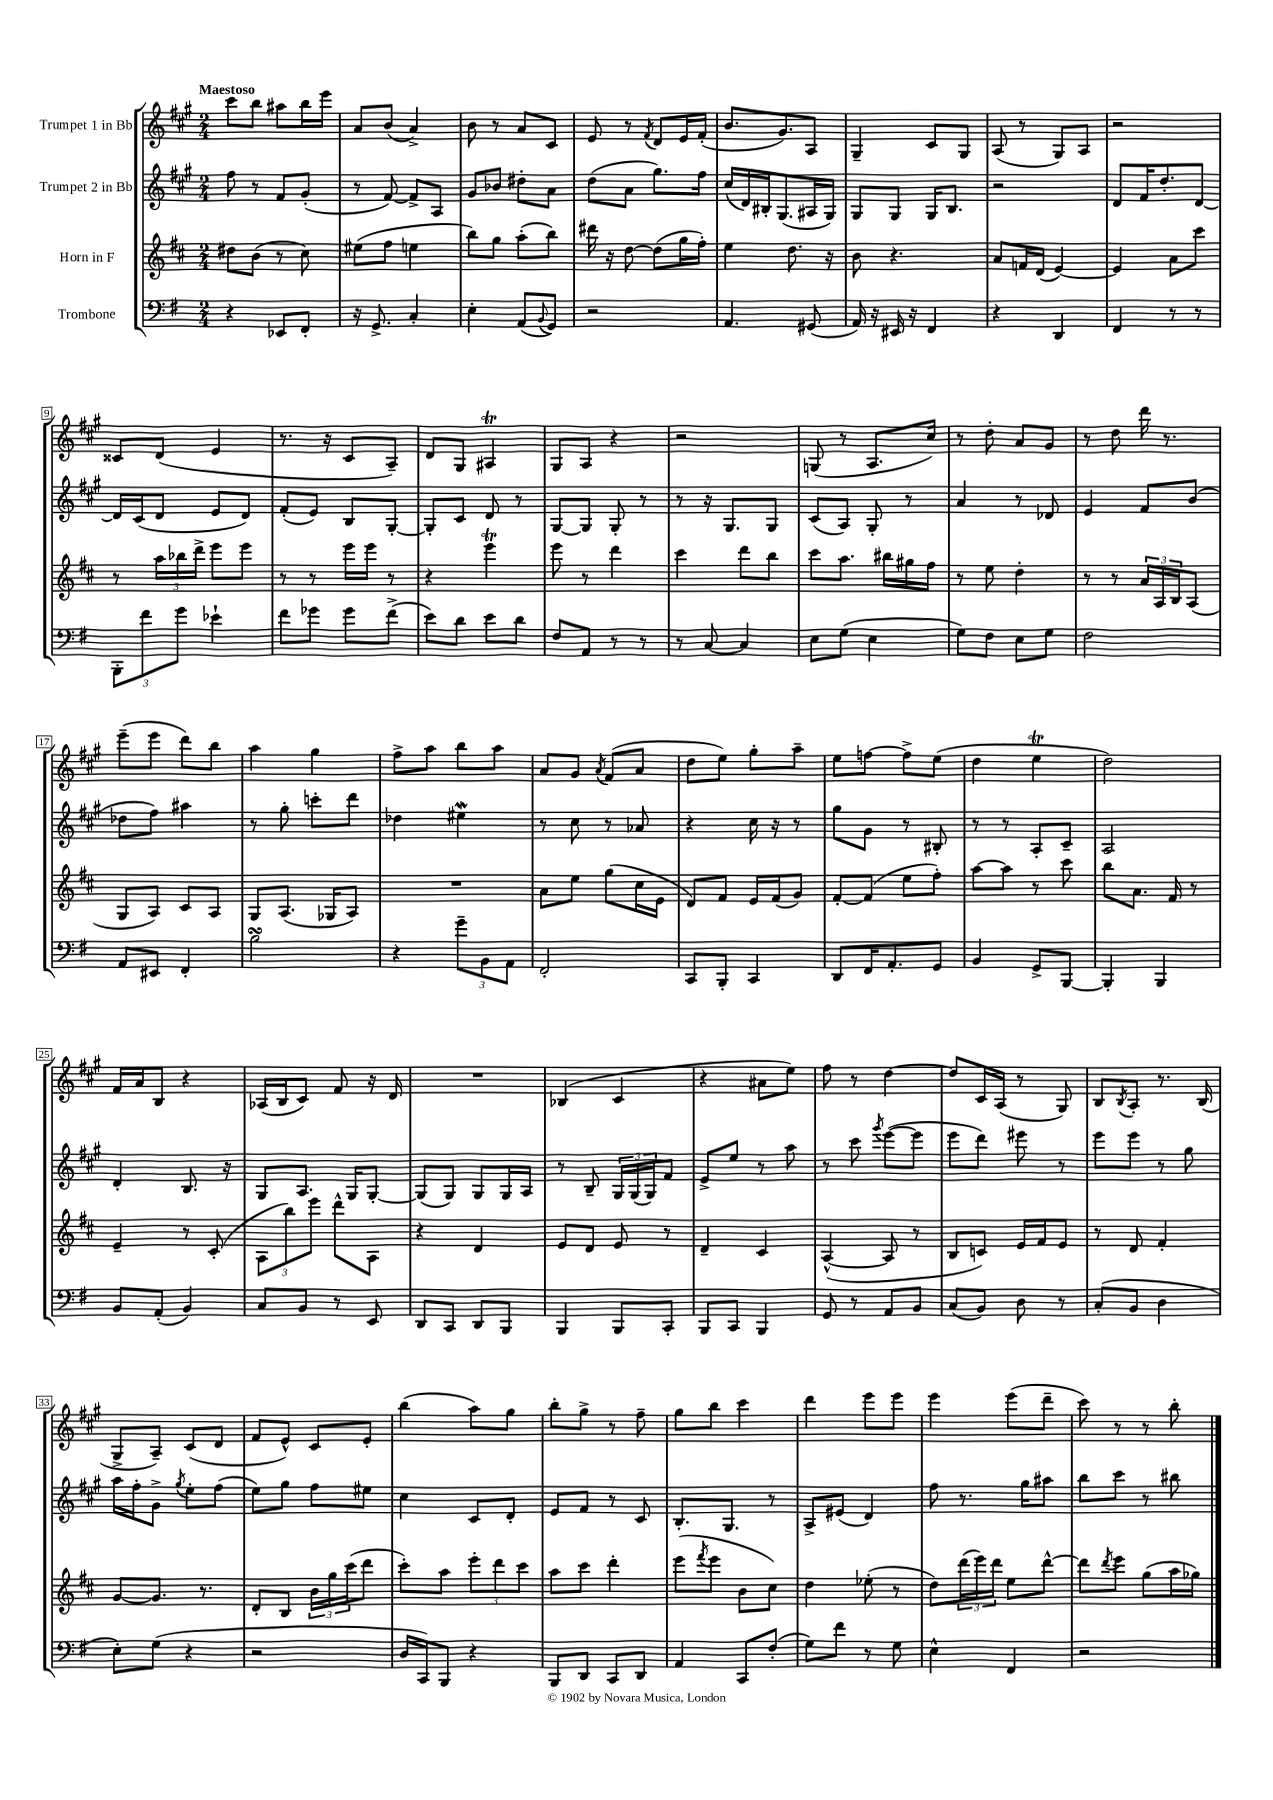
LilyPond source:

<<
\new StaffGroup <<
\new Staff = "s0" \with { instrumentName = "Trumpet 1 in Bb" } {
    \clef treble \key a \major \numericTimeSignature \time 2/4 \tempo "Maestoso"
    cis'''8 b''8 ais''8 b''16 e'''16 |
    a'8 b'8( a'4->) |
    b'8 r8 a'8 cis'8 |
    e'8 r8 \acciaccatura { fis'8 } d'8 e'16 fis'16-.( |
    b'8. gis'8.) a8 |
    gis4-- cis'8 gis8 |
    a8( r8 gis8) a8 |
    r2 |
    cisis'8 d'8( e'4 |
    r8. r16 cis'8 a8--) |
    d'8 gis8 ais4\trill |
    gis8 a8 r4 |
    r2 |
    g8( r8 a8. cis''16) |
    r8 d''8-. a'8 gis'8 |
    r8 d''8 d'''16 r8. |
    e'''8--( e'''8 d'''8) b''8 |
    a''4 gis''4 |
    fis''8-> a''8 b''8 a''8 |
    a'8 gis'8 \acciaccatura { a'8 } fis'8( a'8 |
    d''8 e''8) gis''8-. a''8-- |
    e''8 f''8~ f''8-> e''8( |
    d''4 e''4\trill |
    d''2) |
    fis'16 a'16 b8 r4 |
    aes16( b16 cis'8) fis'8 r16 d'16 |
    R2 |
    bes4( cis'4 |
    r4 ais'8 e''8) |
    fis''8 r8 d''4~ |
    d''8 cis'16 a16( r8 gis8) |
    b8 \acciaccatura { b8 } a8-. r8. b16( |
    gis8-> a8--) cis'8( d'8 |
    fis'8 e'8-^) cis'8 e'8-. |
    b''4( a''8) gis''8 |
    b''8-. gis''8-> r8 fis''8-- |
    gis''8 b''8 cis'''4 |
    d'''4 e'''8 e'''8 |
    e'''4 e'''8( d'''8-- |
    cis'''8) r8 r8 b''8-. \bar "|." |
}
\new Staff = "s1" \with { instrumentName = "Trumpet 2 in Bb" } {
    \clef treble \key a \major \numericTimeSignature \time 2/4
    fis''8 r8 fis'8 gis'8-.( |
    r8 fis'8~) fis'8-> a8 |
    gis'8 bes'8 dis''8-. a'8 |
    d''8( a'8 gis''8.) fis''16 |
    cis''16( d'16) bis16-. gis8.( ais16 gis16) |
    gis8 gis8 gis16 b8. |
    r2 |
    d'8 fis'16 d''8.-. d'8~ |
    d'16 cis'16( d'8 e'8 d'8) |
    fis'8-.( e'8) b8 gis8~-. |
    gis8-. cis'8 d'8 r8 |
    gis8~ gis8 gis8-. r8 |
    r8 r16 gis8. gis8 |
    cis'8( a8) gis8-. r8 |
    a'4 r8 des'8 |
    e'4 fis'8 b'8( |
    des''8 fis''8) ais''4 |
    r8 gis''8-. c'''8-. d'''8 |
    des''4 eis''4\mordent |
    r8 cis''8 r8 aes'8 |
    r4 cis''16 r16 r8 |
    gis''8 gis'8 r8 bis8-. |
    r8 r8 a8-. cis'8-- |
    a2 |
    d'4-. b8. r16 |
    gis8 a8. gis16 gis8~-. |
    gis8( gis8) gis8 gis16 a16 |
    r8 b8-- \tuplet 3/2 { gis16 gis16( gis16) } fis'8 |
    e'8-> e''8 r8 a''8 |
    r8 cis'''8 \acciaccatura { gis'''8 } e'''8~( e'''8 |
    e'''8 d'''8) eis'''8 r8 |
    e'''8 e'''8 r8 gis''8 |
    a''16 fis''16-. gis'8-> \acciaccatura { gis''8 } e''8-. fis''8( |
    e''8) gis''8 fis''8 eis''8 |
    cis''4 cis'8 d'8-. |
    e'8 fis'8 r8 cis'8 |
    b8.-. gis8. r8 |
    a8-> eis'8( d'4) |
    fis''8 r8. gis''16 ais''8 |
    b''8 cis'''8 r8 bis''8 \bar "|." |
}
\new Staff = "s2" \with { instrumentName = "Horn in F" } {
    \clef treble \key d \major \numericTimeSignature \time 2/4
    dis''8 b'8( r8 cis''8) |
    eis''8( fis''8 e''4 |
    b''8) g''8 a''8-.( b''8) |
    dis'''16 r16 d''8~ d''8( g''16 fis''16-.) |
    e''4 d''8. r16 |
    b'8 r4. |
    a'8 f'16 d'16( e'4~) |
    e'4 a'8 cis'''8 |
    r8 \tuplet 3/2 { a''16 bes''16 d'''16-> } e'''8 e'''8 |
    r8 r8 e'''16 e'''16 r8 |
    r4 e'''4\trill |
    e'''8 r8 d'''4 |
    cis'''4 d'''8 b''8 |
    cis'''8 a''8. bis''16 gis''16 fis''16 |
    r8 e''8 d''4-. |
    r8 r8 \tuplet 3/2 { a'16 a16 b16 } a8( |
    g8 a8) cis'8 a8 |
    g8 a8.( ges16 a8) |
    R2 |
    a'8 e''8 g''8( cis''16 e'16 |
    d'8) fis'8 e'16 fis'16( g'8) |
    fis'8~-. fis'8( e''8 fis''8-.) |
    a''8~ a''8 r8 cis'''8 |
    b''8 a'8. fis'16 r8 |
    e'4-- r8 cis'8-.( |
    \tuplet 3/2 { a8 b''8) e'''8 } d'''8-^ a8 |
    r4 d'4 |
    e'8 d'8 e'8 r8 |
    d'4-- cis'4 |
    a4~-^( a8 r8 |
    b8 c'8) e'16 fis'16 e'8 |
    r8 d'8 fis'4-. |
    g'8~ g'8. r8. |
    d'8-. b8 \tuplet 3/2 { b'16 g''16 cis'''16( } d'''8 |
    cis'''8-.) a''8 \tuplet 3/2 { e'''8-. d'''8 cis'''8 } |
    a''8 cis'''8 d'''4-. |
    e'''8( \acciaccatura { fis'''8 } e'''8 b'8 cis''8) |
    d''4 ees''8-.( r8 |
    d''8) \tuplet 3/2 { d'''16( e'''16) d'''16 } e''8 d'''8~-^ |
    d'''8 \acciaccatura { d'''8 } e'''8 g''8( a''16 ges''16) \bar "|." |
}
\new Staff = "s3" \with { instrumentName = "Trombone" } {
    \clef bass \key g \major \numericTimeSignature \time 2/4
    r4 ees,8 fis,8-. |
    r16 g,8.-> c4-. |
    e4-. a,8( \appoggiatura { b,8 } g,8) |
    r2 |
    a,4. gis,8( |
    a,16) r16 eis,16 r16 fis,4 |
    r4 d,4 |
    fis,4 r8 r8 |
    \tuplet 3/2 { b,,8-. fis'8 g'8 } ees'4-! |
    fis'8 ges'8 ges'8 fis'8->( |
    e'8) d'8 e'8 d'8 |
    fis8 a,8 r8 r8 |
    r8 c8~ c4 |
    e8 g8( e4 |
    g8) fis8 e8 g8 |
    fis2 |
    a,8 eis,8 fis,4-. |
    b2\turn |
    r4 \tuplet 3/2 { g'8-- b,8 a,8 } |
    fis,2-. |
    c,8 b,,8-. c,4 |
    d,8 fis,16 a,8.-. g,8 |
    b,4 g,8-> b,,8~ |
    b,,4-. b,,4 |
    b,8 a,8-.( b,4) |
    c8 b,8 r8 e,8 |
    d,8 c,8 d,8 b,,8 |
    b,,4 b,,8 c,8-. |
    b,,8 c,8 b,,4 |
    g,8 r8 a,8 b,8 |
    c8( b,8) d8 r8 |
    c8-.( b,8 d4 |
    e8-.) g8( r4 |
    r2 |
    d16 c,16) b,,8 r4 |
    b,,8 d,8 c,8 d,8 |
    a,4 c,8 fis8-.( |
    g8) fis'8 r8 g8 |
    e4-^ fis,4 |
    r2 \bar "|." |
}
>>
>>
\layout { \context { \Score \override BarNumber.stencil = #(make-stencil-boxer 0.1 0.3 ly:text-interface::print) } }
